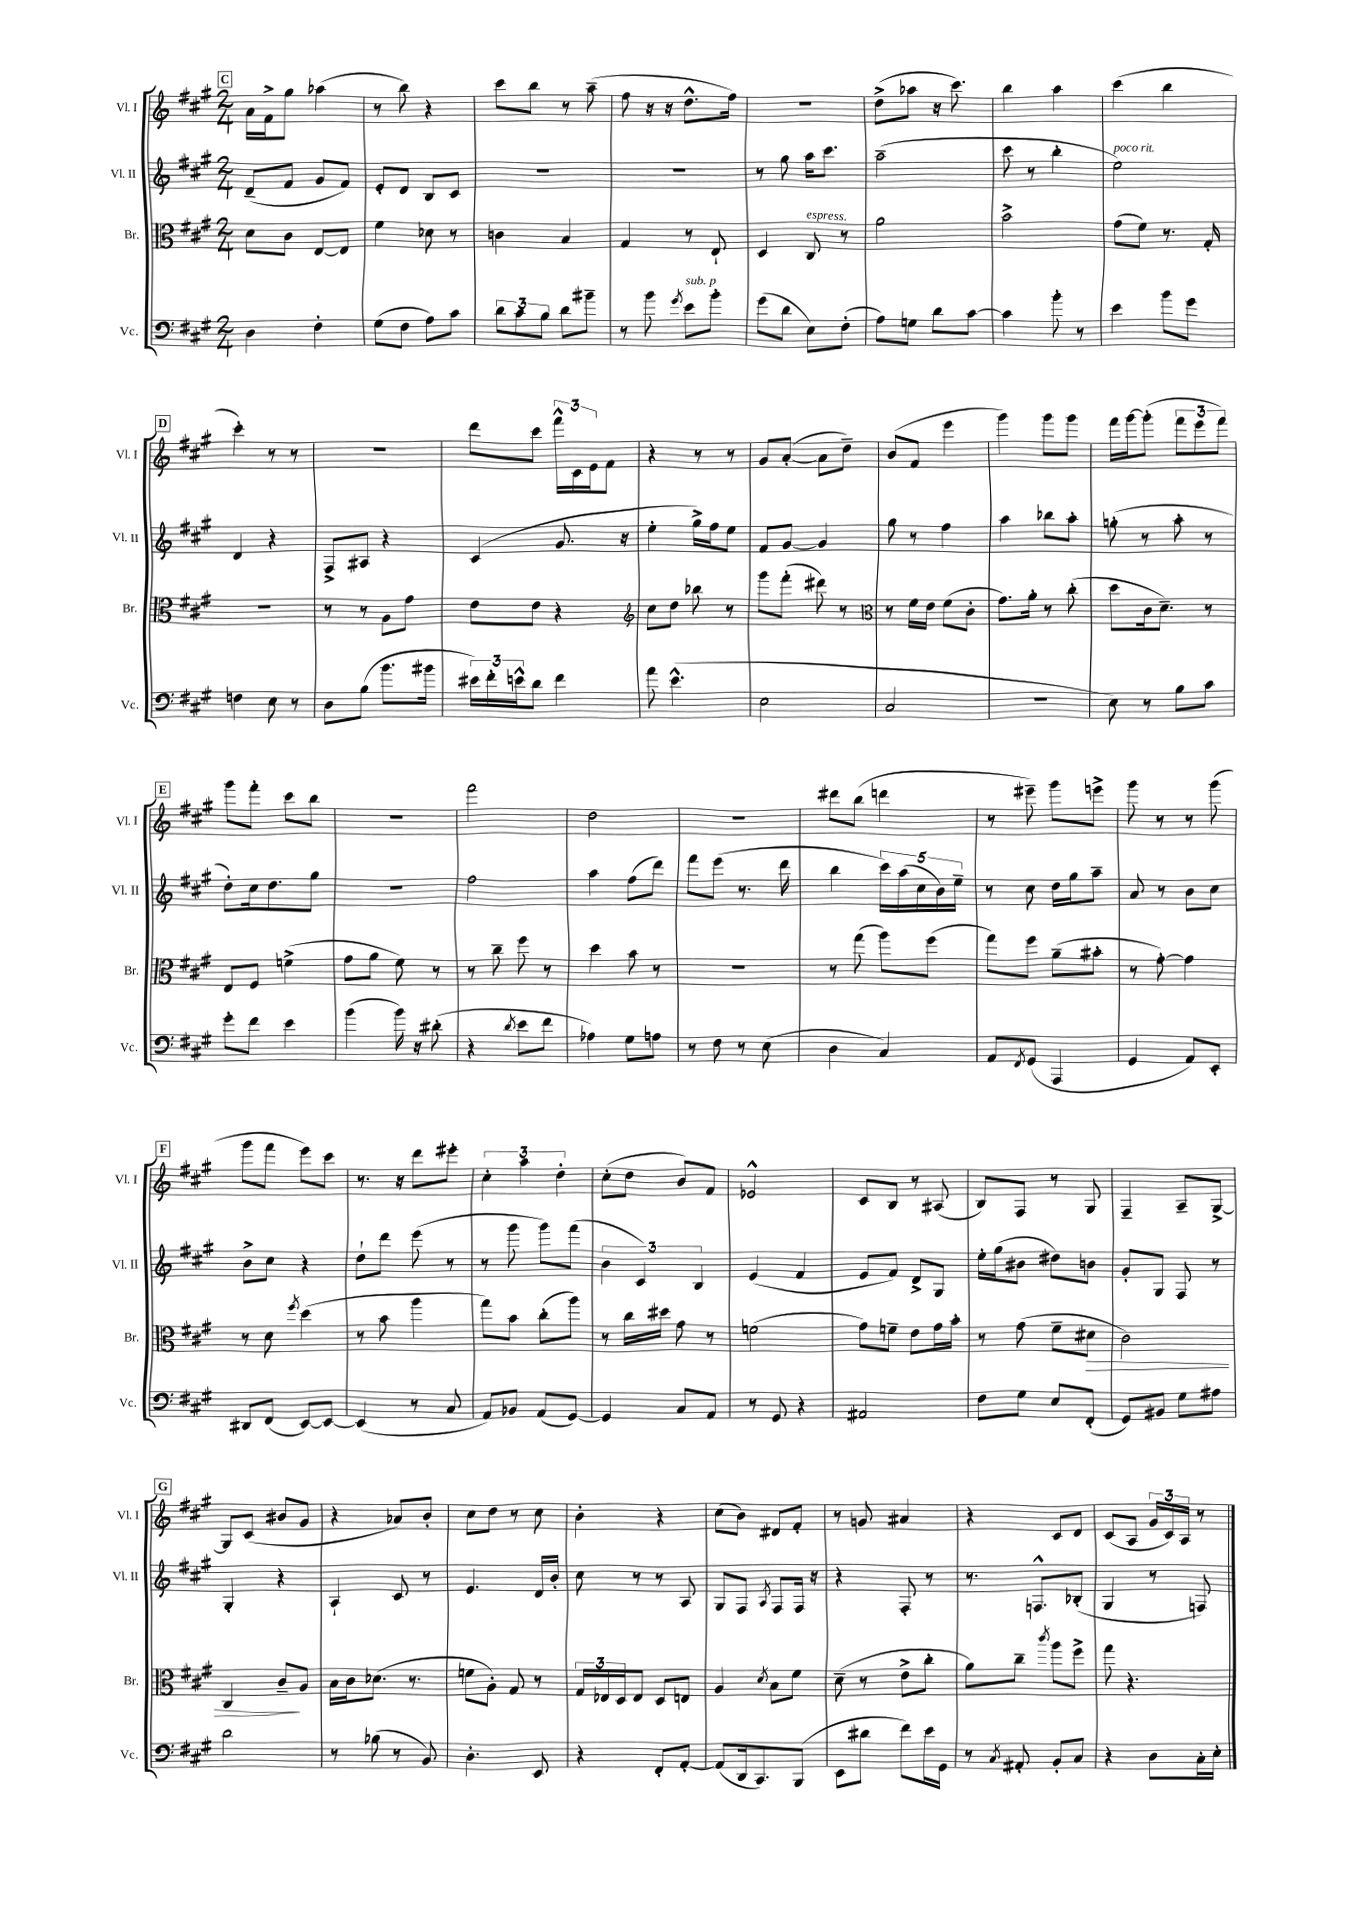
<<
\new StaffGroup <<
\new Staff = "s0" \with { instrumentName = "Vl. I" shortInstrumentName = "Vl. I" } {
    \clef treble \key a \major \numericTimeSignature \time 2/4
    \mark \markup { \box "C" } a'16 fis'16-> gis''8 aes''4( |
    r8 b''8) r4 |
    cis'''8 b''8 r8 a''8--( |
    fis''8 r16 r16 d''8.-^ fis''16) |
    R2 |
    d''8->( aes''8 r16 cis'''8.) |
    b''4 a''4 |
    cis'''4( b''4 |
    \mark \markup { \box "D" } cis'''4-.) r8 r8 |
    r2 |
    d'''8 cis'''8 \tuplet 3/2 { fis'''16-^ cis'16 e'16 } fis'8 |
    r4 r8 r8 |
    gis'8 a'8~-.( a'8 d''8--) |
    b'8( fis'8 e'''4 |
    gis'''4) gis'''8 gis'''8 |
    fis'''16 gis'''16~ gis'''8-.( \tuplet 3/2 { fis'''8 e'''8 fis'''8) } |
    \mark \markup { \box "E" } gis'''8 fis'''8-. cis'''8 b''8 |
    r2 |
    fis'''2 |
    d''2 |
    r2 |
    dis'''8 b''8( d'''4 |
    r8 eis'''8--) gis'''8 e'''8-> |
    gis'''8 r8 r8 gis'''8( |
    \mark \markup { \box "F" } gis'''8 fis'''8 e'''8) cis'''8 |
    r8. r16 d'''8 eis'''8-. |
    \tuplet 3/2 { cis''4-. a''4 d''4-. } |
    cis''8-.( d''8 b'8) fis'8 |
    ees'2-^ |
    cis'8 b8 r8 ais8( |
    b8) fis8 r8 gis8 |
    fis4-- a8-- gis8~-> |
    \mark \markup { \box "G" } gis8 cis'8( bis'8 gis'8 |
    r4 aes'8) b'8-. |
    cis''8 d''8 r8 cis''8 |
    b'4-. r4 |
    cis''8( b'8) dis'8 fis'8-. |
    r8 g'8 ais'4 |
    r4 cis'8 d'8 |
    cis'8( a8 \tuplet 3/2 { gis'16 cis'16) a16 } r8 \bar "|." |
}
\new Staff = "s1" \with { instrumentName = "Vl. II" shortInstrumentName = "Vl. II" } {
    \clef treble \key a \major \numericTimeSignature \time 2/4
    \mark \markup { \box "C" } d'8--( fis'8 gis'8 fis'8) |
    e'8-. d'8 b8 cis'8 |
    R2 |
    R2 |
    r8 gis''8 a''16 cis'''8. |
    a''2--( |
    cis'''8 r8 b''4-. |
    e''2^\markup { \italic "poco rit." }) |
    \mark \markup { \box "D" } d'4 r4 |
    fis8-> ais8 r4 |
    cis'4( gis'8. r16 |
    e''4-. gis''16->) fis''16 e''8 |
    fis'8 gis'8~ gis'4 |
    gis''8 r8 fis''4 |
    a''4 bes''8 a''8-. |
    g''8-.( r8 a''8-. r8 |
    \mark \markup { \box "E" } d''8-.) cis''16 d''8. gis''8 |
    r2 |
    fis''2 |
    a''4 fis''8( d'''8) |
    fis'''8 e'''8( r8. d'''16 |
    b''4 \tuplet 5/4 { cis'''16) a''16( cis''16 b'16) e''16-- } |
    r8 cis''8 d''16 gis''16 a''8-- |
    a'8 r8 b'8 cis''8 |
    \mark \markup { \box "F" } b'8-> cis''8 r4 |
    d''8-! d'''8 e'''8( r8 |
    r8 gis'''8 gis'''8) fis'''8( |
    \tuplet 3/2 { b'4 cis'4) b4 } |
    e'4( fis'4 |
    e'8 fis'8) d'8-> gis8 |
    e''16-. gis''16( bis'8 dis''8) b'8 |
    gis'8-. gis8 fis8 r8 |
    \mark \markup { \box "G" } gis4-. r4 |
    a4-! cis'8 r8 |
    e'4. d'16 b'16-. |
    cis''8 r8 r8 a8 |
    gis8 fis8 \acciaccatura { a8 } fis8 fis16 r16 |
    r4 fis8-. r8 |
    r8. f8.-^ bes8-.( |
    gis4 r8 f8) \bar "|." |
}
\new Staff = "s2" \with { instrumentName = "Br." shortInstrumentName = "Br." } {
    \clef alto \key a \major \numericTimeSignature \time 2/4
    \mark \markup { \box "C" } d'8 cis'8 e8~ e8 |
    fis'4 des'8 r8 |
    c'4 b4 |
    gis4 r8 e8-! |
    d4 cis8^\markup { \italic "espress." } r8 |
    a'2 |
    b'2-> |
    gis'8( fis'8) r8. gis16-. |
    \mark \markup { \box "D" } r2 |
    r8 r8 a8 gis'8 |
    e'8 e'8 r4 |
    \clef treble cis''8 d''8 bes''8 r8 |
    gis'''8 fis'''8-.( dis'''8) r8 |
    \clef alto r8 fis'16 e'16 fis'8( cis'8-. |
    gis'8.) a'16-. r8 cis''8-.( |
    d''8 cis'16 d'8.--) r8 |
    \mark \markup { \box "E" } e8 fis8 f'4->( |
    gis'8 a'8 fis'8) r8 |
    r8 cis''8-- fis''8 r8 |
    d''4 b'8 r8 |
    R2 |
    r8 gis''8( a''8) fis''8( |
    gis''8) fis''8 a'8--( bis'8-. |
    r8 gis'8~-.) gis'4 |
    \mark \markup { \box "F" } r8 d'8 \acciaccatura { fis''8 } d''4( |
    r8 b'8 a''4 |
    gis''8) b'8 cis''8-.( a''8) |
    r8 cis''16 dis''16 gis'8 r8 |
    f'2( |
    gis'8) f'8-- e'8 gis'16 b'16-. |
    r8 gis'8( fis'8-- dis'8\> |
    cis'2) |
    \mark \markup { \box "G" } cis4 cis'8--\! a8 |
    b16 cis'16 des'8.( r8. |
    f'8 a8-.) gis8 r8 |
    \tuplet 3/2 { gis16 ees16 d16 } ees8 d8 e8 |
    a4 \acciaccatura { d'8 } b8 fis'8 |
    d'8--( r8 e'8-> cis''8-. |
    a'8) cis''8-- \acciaccatura { cis'''8 } a''8 fis''8-> |
    gis''8 r4. \bar "|." |
}
\new Staff = "s3" \with { instrumentName = "Vc." shortInstrumentName = "Vc." } {
    \clef bass \key a \major \numericTimeSignature \time 2/4
    \mark \markup { \box "C" } d4 fis4-. |
    gis8( fis8 a8) cis'8 |
    \tuplet 3/2 { d'8 cis'8 b8 } d'8 bis'8-- |
    r8 b'8 \acciaccatura { gis'8 } e'8^\markup { \italic "sub. p" } b'8-. |
    gis'8( d'8 e8) fis8-.( |
    a8) g8 d'8 cis'8~ |
    cis'4 b'8-. r8 |
    e'4 b'8 gis'8 |
    \mark \markup { \box "D" } f4 e8 r8 |
    d8 b8( b'8. bis'16 |
    \tuplet 3/2 { eis'16) fis'16-. e'16-^ } d'8 fis'4 |
    a'8 e'4.-^( |
    e2 |
    cis2 |
    R2 |
    e8) r8 b8 cis'8 |
    \mark \markup { \box "E" } gis'8-. fis'8 e'4 |
    b'4( b'16) r16 dis'8-.( |
    r4 \acciaccatura { d'8 } e'8 fis'8 |
    aes4) gis8 a8 |
    r8 fis8 r8 e8( |
    d4 cis4) |
    a,8 \acciaccatura { fis,8 } gis,8( a,,4 |
    gis,4 a,8) e,8-. |
    \mark \markup { \box "F" } dis,8 fis,8( e,8~) e,8~ |
    e,4( r8 cis8 |
    a,8) bes,8 a,8( gis,8~) |
    gis,4 cis8 a,8 |
    r8 gis,8 r4 |
    ais,2 |
    fis8 gis8 e8 fis,8-.( |
    gis,8) bis,8 gis8 ais8 |
    \mark \markup { \box "G" } d'2 |
    r8 bes8( r8 b,8) |
    d4.-. e,8 |
    r4 fis,8-. a,8~-. |
    a,8( d,16 cis,8.) b,,8( |
    e,8 dis'8 fis'8) e'16 gis,16 |
    r8 \acciaccatura { cis8 } ais,8-. b,8-. cis8 |
    r4 d8 cis16-. e16-. \bar "|." |
}
>>
>>
